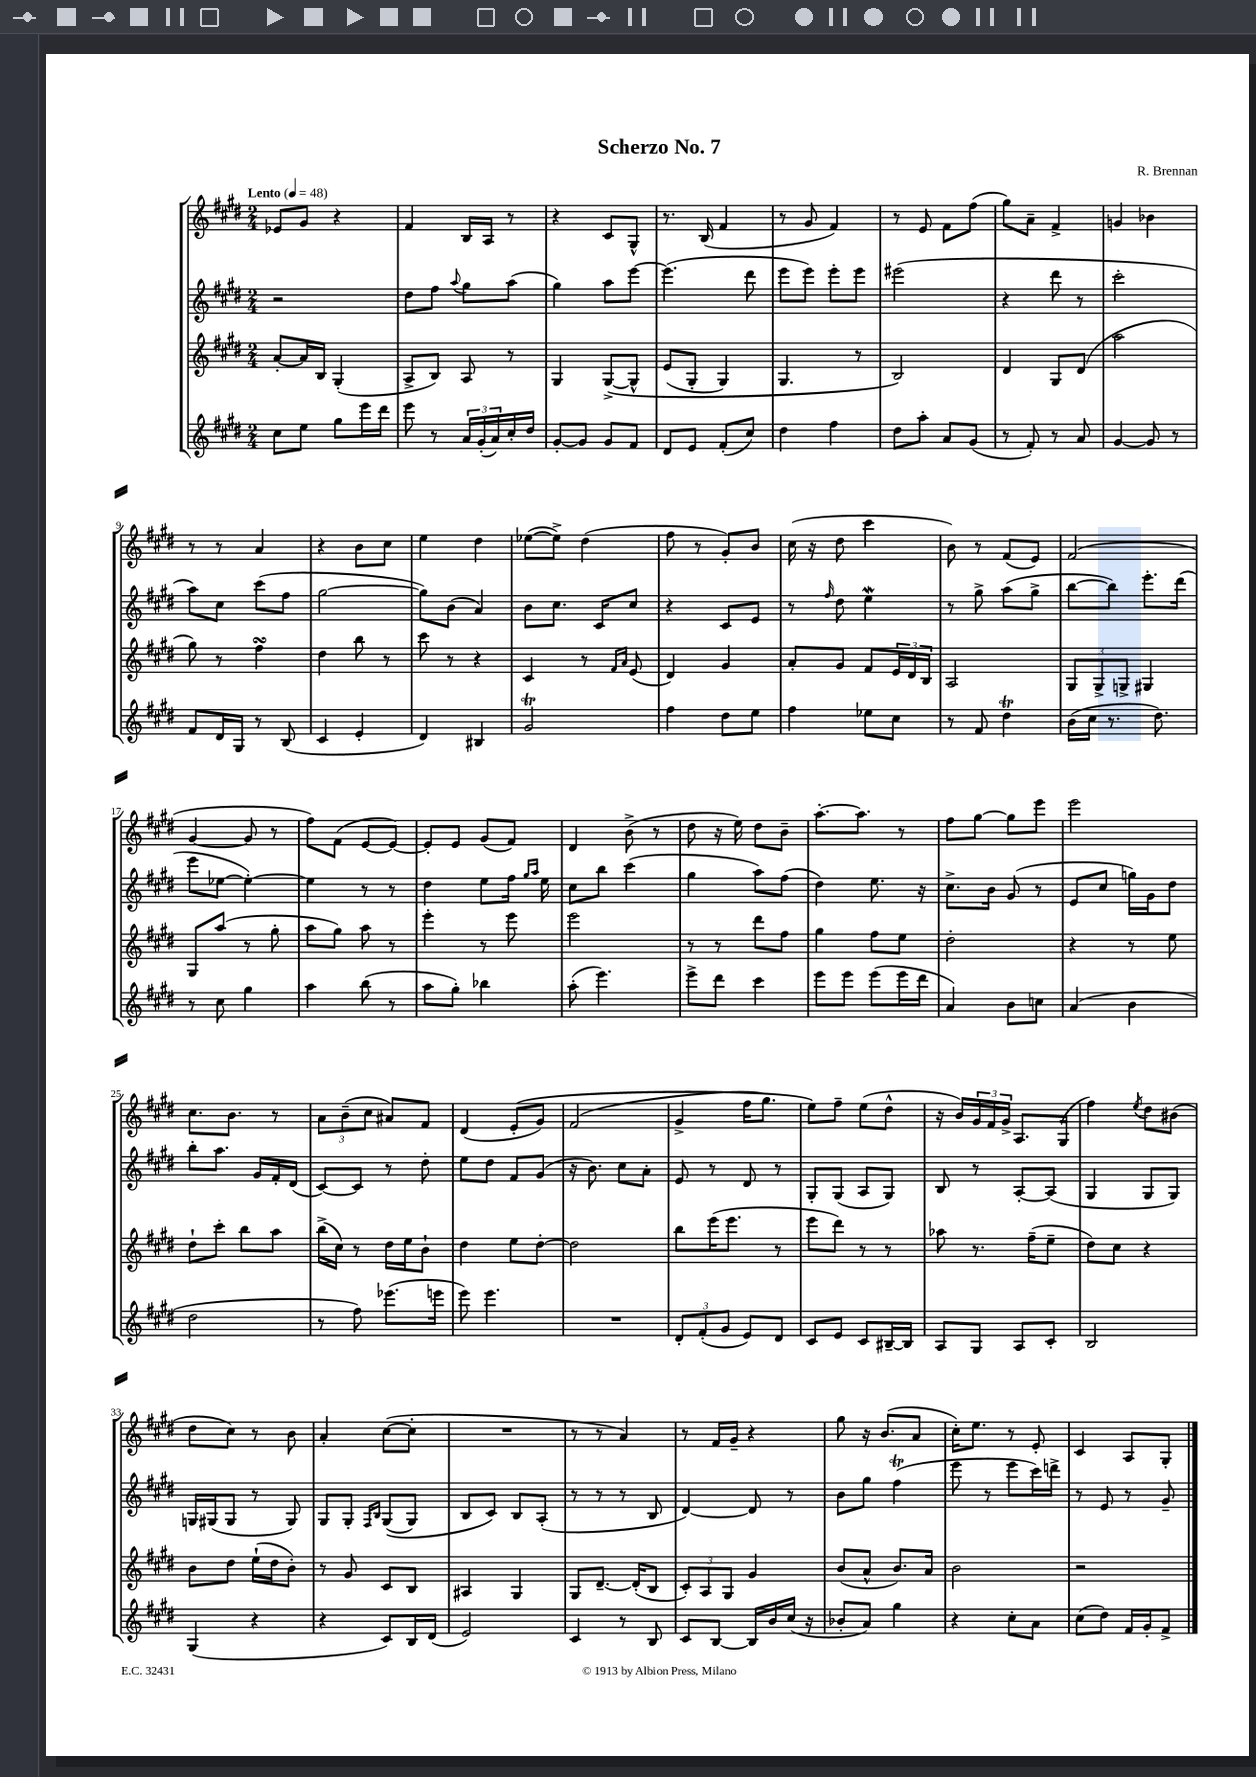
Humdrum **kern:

**kern	**kern	**kern	**kern
*staff4	*staff3	*staff2	*staff1
*clefG2	*clefG2	*clefG2	*clefG2
*k[f#c#g#d#]	*k[f#c#g#d#]	*k[f#c#g#d#]	*k[f#c#g#d#]
*M2/4	*M2/4	*M2/4	*M2/4
*MM48	*MM48	*MM48	*MM48
8cc#\L	[8a'/L	2r	8e-/L
8ee\J	16a/]L	.	8g#/J
.	16B/JJ	.	.
8gg#\L	(4G#'/	.	4r
16eee\L	.	.	.
16ddd#\JJ	.	.	.
=	=	=	=
8eee\	8A^/L	8dd#\L	4f#/
8r	8B/J)	8ff#\J	.
.	.	8qqaa/	.
24a/LL	8A/	8gg#\L	16B/LL
(24g#'/	.	.	.
.	.	.	16A/JJ
24a/)	.	.	.
16cc#'/	8r	(8aa\J	8r
16dd#/JJ	.	.	.
=	=	=	=
[8g#'/L	4G#/	4gg#\)	4r
8g#/]J	.	.	.
8g#/L	&([8G#^/L	8aa\L	8c#/L
8f#/J	8G#^^/]J	[8eee\J	8G#^^/J
=	=	=	=
8d#/L	(8e/L	(4.eee\]	8.r
8e/J	8G#'/J	.	.
.	.	.	(16B/
(8f#'/L	4G#/)	.	4f#/
8cc#/J)	.	8ddd#\	.
=	=	=	=
4dd#\	4.G#/	8eee\L	8r
.	.	8eee\J)	8g#/
4ff#\	.	8eee'\L	4f#/)
.	8r	8eee\J	.
=	=	=	=
8dd#\L	2B/&)	(2eee#\	8r
8aa'\J	.	.	8e/
8a/L	.	.	8f#\L
(8g#/J	.	.	(8ff#\J
=	=	=	=
8r	4d#/	4r	8gg#\L)
8f#'/)	.	.	8a~\J
8r	8G#/L	8ddd#\	4f#^/
8a/	(8d#/J	8r	.
=	=	=	=
[4g#/	2aa\	2ccc#'\	4g/
8g#/]	.	.	4b-\
8r	.	.	.
=	=	=	=
8f#/L	8gg#\)	8aa\L)	8r
16d#/L	8r	8cc#\J	8r
16G#/JJ	.	.	.
8r	4ff#\	(8ccc#\L	4a/
(8B/	.	8ff#\J	.
=	=	=	=
4c#/	4dd#\	[2gg#\	4r
4e'/	8bb\	.	8b\L
.	8r	.	8cc#\J
=	=	=	=
4d#/)	8ccc#\	8gg#\]L)	4ee\
.	8r	(8b\J	.
4B#/	4r	4a/)	4dd#\
=	=	=	=
2g#/	4c#/	8b\L	([8ee-\L
.	.	8.cc#\J	8ee-^\]J)
.	8r	.	(4dd#\
.	.	16c#/LK	.
.	16qqf#/LL	.	.
.	16qqa/JJ	.	.
.	(8e/	8cc#/J	.
=	=	=	=
4ff#\	4d#/)	4r	8ff#\
.	.	.	8r
8dd#\L	4g#/	8c#/L	8g#'/L)
8ee\J	.	8e/J	8b/J
=	=	=	=
4ff#\	8a'/L	8r	(16cc#\
.	.	.	16r
.	.	16qqff#/	.
.	8g#/J	8dd#\	8dd#\
8ee-\L	8f#/L	4ee\	4ccc#\
8cc#\J	24e/L	.	.
.	24d#/	.	.
.	24B/JJ	.	.
=	=	=	=
8r	2A/	8r	8b\)
8f#/	.	8gg#^\	8r
4dd#\	.	(8aa\L	(8f#/L
.	.	8gg#^\J	8e/J)
=	=	=	=
(16b\LL	12G#/L	[8bb\L	(2f#/
16cc#\JJ	.	.	.
.	12G#^/	.	.
8.r	.	8bb\]J)	.
.	12G^/J	.	.
.	4G#/	8.eee'\L	.
8.dd#\)	.	.	.
.	.	(16ddd#\Jk	.
=	=	=	=
8r	8G#/L	8eee\L	[4g#/
8cc#\	(8aa/J	[8ee-\J	.
4gg#\	8r	4ee-'\_)	8g#/]
.	8gg#'\	.	8r
=	=	=	=
4aa\	8aa\L	4ee-\]	8ff#\L)
.	8gg#\J)	.	(8f#\J
(8bb\	8aa\	8r	[8e/L
8r	8r	8r	8e/_J)
=	=	=	=
8aa\L	4eee'\	4dd#\	8e'/]L
8gg#'\J)	.	.	8e/J
4bb-\	8r	8ee\L	(8g#/L
.	8eee\	16ff#\Jk	8f#/J)
.	.	16qqgg#/LL	.
.	.	16qqaa/JJ	.
.	.	16ee\	.
=	=	=	=
(8aa'\	2eee\	8cc#\L	4d#/
4.eee\)	.	8bb\J	.
.	.	(4ccc#\	(8b^\
.	.	.	8r
=	=	=	=
8eee^\L	8r	4gg#\	8dd#\
8ddd#\J	8r	.	16r
.	.	.	16ee\)
4ccc#\	8ddd#\L	8aa\L)	8dd#\L
.	8ff#\J	(8ff#\J	8b~\J
=	=	=	=
8eee\L	4gg#\	4dd#\)	[8.aa'\L
8eee\J	.	.	.
.	.	.	8.aa\]J
(8eee\L	8ff#\L	8.ee\	.
16eee\L	8ee\J	.	8r
16ddd#\JJ	.	16r	.
=	=	=	=
4a/)	2dd#'\	8.cc#^\L	8ff#\L
.	.	.	[8gg#\J
.	.	16b\Jk	.
8b\L	.	(8g#/	8gg#\]L
8cc\J	.	8r	8eee\J
=	=	=	=
(4a/	4r	8e/L	2eee\
.	.	8cc#/J	.
4b\	8r	16gg\LL)	.
.	.	16g#\J	.
.	8ee\	8dd#\J	.
=	=	=	=
2dd#\	8dd#`\L	8bb'\L	8.cc#\L
.	8ccc#'\J	8.aa\J	.
.	.	.	8.b\J
.	8bb\L	.	.
.	.	16g#/LL	.
.	8aa\J	16f#'/	8r
.	.	(16d#/JJ	.
=	=	=	=
8r	(16bb^\LL	[8c#/L)	12a\L
.	16cc#\JJ)	.	.
.	.	.	(12b~\
8ff#\)	8r	8c#/]J	.
.	.	.	12cc#\J
(8.eee-\L	16dd#\LL	8r	8a#/L)
.	16ee\J	.	.
.	8b`\J	8dd#'\	8f#/J
16eee\Jk	.	.	.
=	=	=	=
8eee\)	4dd#\	8ee\L	(4d#/
4.eee\	.	8dd#\J	.
.	8ee\L	8f#/L	&(8e'/L
.	[8dd#'\J	(8g#/J	8g#/J)
=	=	=	=
2r	2dd#\]	16r	(2f#/
.	.	8.b\)	.
.	.	8cc#\L	.
.	.	8a'\J	.
=	=	=	=
12d#'/L	8bb\L	8e/	4g#^/
(12f#'/	.	.	.
.	(16eee\K	8r	.
12g#/J	.	.	.
.	8.eee\J	.	.
8e/L)	.	8d#/	16ff#\LK
.	.	.	8.gg#\J)
8d#/J	8r	8r	.
=	=	=	=
8c#/L	8eee\L	8G#'/L	8ee\L&)
8e/J	8ddd#\J)	(8G#/J	8ff#~\J
8c#/L	8r	8A/L	(8ee\L
[16B#~/L	8r	8G#/J)	8dd#^^\J
16B#/]JJ	.	.	.
=	=	=	=
8A/L	8aa-\	8B/	16r
.	.	.	16b/LL)
8G#/J	8.r	8r	24g#/
.	.	.	24f#/
.	.	.	24g#^/JJ
8A/L	.	[8A'/L	8.A/L
.	(16ff#~\LK	.	.
8c#'/J	8ee~\J	(8A/]J	.
.	.	.	(16G#/Jk
=	=	=	=
2B/	8dd#\L)	4G#/	4ff#\)
.	8cc#\J	.	.
.	.	.	8qee/
.	4r	8G#/L	8dd#\L
.	.	8G#/J)	(8b#\J
=	=	=	=
(4G#/	8b\L	16G/LL	8dd#\L
.	.	(16G#/J	.
.	8dd#\J	8G#/J	8cc#\J)
4r	(16ee`\LL	8r	8r
.	16dd#\J	.	.
.	8b'\J)	8G#/)	8b\
=	=	=	=
4r	8r	8G#/L	4a'/
.	8g#/	8G#'/J	.
.	.	16qqF#/LL	.
.	.	16qqB/JJ	.
8c#/L)	8c#/L	&((8G#/L	([8cc#\L
16B/L	8B/J	8G#/J)	8cc#'\]J
(16d#/JJ	.	.	.
=	=	=	=
2e/)	4A#/	8B/L	2r
.	.	8c#/J&)	.
.	4G#/	8B/L	.
.	.	(8A'/J	.
=	=	=	=
4c#/	8G#/L	8r	8r
.	[8.d#~/J	8r	8r
8r	.	8r	4a/)
.	(16d#'/]LK	.	.
8B/	8B/J	8B/	.
=	=	=	=
8c#/L	12c#'/L)	[4d#/)	8r
.	12A/	.	.
[8B/J	.	.	16f#/LL
.	12G#/J	.	.
.	.	.	16g#~/JJ
16B/]LL	4g#/	8d#/]	4r
16b/	.	.	.
(16cc#/JJ	.	8r	.
16r	.	.	.
=	=	=	=
8b-'/L	(8b/L	8b\L	8gg#\
8a/J)	8a^^/J	8gg#\J	16r
.	.	.	(8.b/L
4gg#\	8.b/L)	(4ff#\	.
.	.	.	8a/J
.	16a/Jk	.	.
=	=	=	=
4r	2b\	8eee\	16cc#'\LK)
.	.	.	8.ee\J
.	.	8r	.
8cc#'\L	.	8eee\L	8r
8a\J	.	16ccc#\L)	8e'/
.	.	16ddd^\JJ	.
=	=	=	=
(8cc#\L	2r	8r	4c#/
8dd#\J)	.	8e/	.
16f#/LL	.	8r	8A/L
16g#'/J	.	.	.
8f#^/J	.	8g#~/	8G#'/J
==	==	==	==
*-	*-	*-	*-
